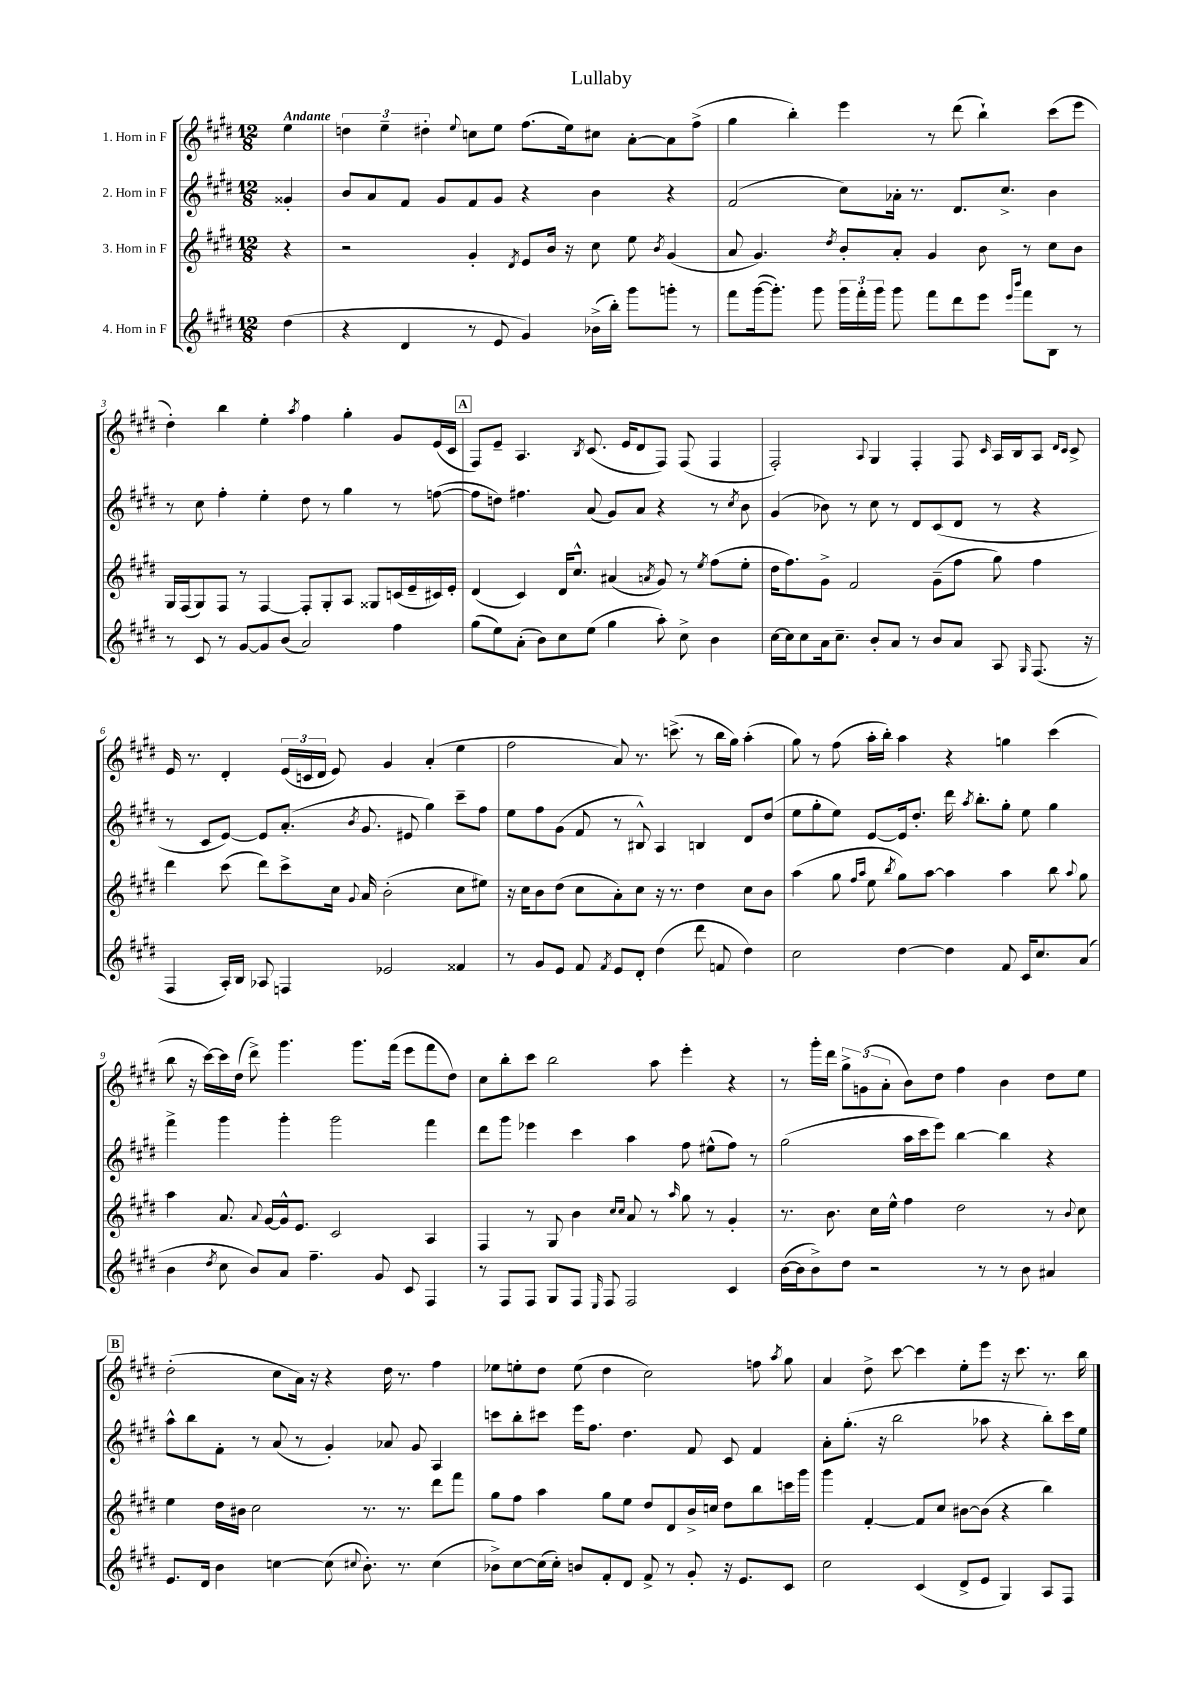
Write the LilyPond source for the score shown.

\header { title = "Lullaby" }
<<
\new StaffGroup <<
\new Staff = "s0" \with { instrumentName = "1. Horn in F" } {
    \clef treble \key e \major \numericTimeSignature \time 12/8 \partial 4 \tempo "Andante"
    \autoBeamOff e''4 |
    \tuplet 3/2 { d''4 e''4-- dis''4-. } \appoggiatura { e''8 } c''8[ e''8] fis''8.[( e''16) cis''8] a'8[~-. a'8 fis''8]->( |
    gis''4 b''4-.) e'''4 r8 dis'''8( b''4-!) cis'''8[( e'''8] |
    dis''4-.) b''4 e''4-. \acciaccatura { a''8 } fis''4 gis''4-. gis'8[ e'16( cis'16] |
    \mark \markup { \box "A" } fis8[) e'8]-- a4. \acciaccatura { b8 } cis'8.( e'16[ dis'8 fis8]) fis8( fis4 |
    fis2-.) \appoggiatura { a8 } gis4 fis4-. fis8 \grace { cis'16 } a16[ b16 a8] \grace { dis'16[ cis'16] } cis'8-> |
    e'16 r8. dis'4-. \tuplet 3/2 { e'16[( c'16 dis'16] } e'8) gis'4 a'4-.( e''4 |
    fis''2 a'8) r8. c'''8.->( r8 b''16[ gis''16]) a''4-.( |
    gis''8) r8 fis''8( a''16[-. b''16]-.) a''4 r4 g''4 cis'''4( |
    b''8 r16 cis'''16[~) cis'''16 dis''16]( dis'''8->) gis'''4. gis'''8.[ fis'''16]( e'''8[ fis'''8 dis''8]) |
    cis''8[ b''8-. cis'''8] b''2 a''8 e'''4-. r4 |
    r8 gis'''16[-. dis'''16] \tuplet 3/2 { gis''8[-> g'8( a'8]-. } b'8[) dis''8] fis''4 b'4 dis''8[ e''8] |
    \mark \markup { \box "B" } dis''2-.( cis''8[ a'16]) r16 r4 dis''16 r8. fis''4 |
    ees''8[ e''8-. dis''8] e''8( dis''4 cis''2) f''8 \acciaccatura { a''8 } gis''8 |
    a'4 dis''8-> cis'''8~ cis'''4 e''8[-. e'''8] r16 cis'''8. r8. b''16 \bar "|." |
}
\new Staff = "s1" \with { instrumentName = "2. Horn in F" } {
    \clef treble \key e \major \numericTimeSignature \time 12/8 \partial 4
    \autoBeamOff gisis'4-. |
    b'8[ a'8 fis'8] gis'8[ fis'8 gis'8] r4 b'4 r4 |
    fis'2( cis''8[) aes'16]-. r8. dis'8.[ cis''8.]-> b'4 |
    r8 cis''8 fis''4-. e''4-. dis''8 r8 gis''4 r8 f''8~( |
    \mark \markup { \box "A" } f''8[ d''8]) fis''4. a'8( gis'8[) a'8] r4 r8 \acciaccatura { cis''8 } b'8 |
    gis'4( bes'8) r8 cis''8 r8 dis'8[ cis'8( dis'8] r8 r4 |
    r8 cis'8[ e'8]~) e'8[ a'8.]-.( \acciaccatura { b'8 } gis'8. eis'8 gis''4) cis'''8[-- fis''8] |
    e''8[ fis''8 gis'8]( fis'8 r8 bis8-^) a4 b4 dis'8[ dis''8]( |
    e''8[ gis''8-. e''8]) e'8[~ e'16 dis''8.]-. dis'''16 \acciaccatura { a''8 } b''8.[-. gis''8]-. e''8 gis''4 |
    fis'''4-> gis'''4 gis'''4-. gis'''2 fis'''4 |
    dis'''8[ gis'''8] ees'''4 cis'''4 a''4 fis''8 eis''8[-^( fis''8]) r8 |
    gis''2( a''16[ cis'''16 e'''8]) b''4~ b''4 r4 |
    \mark \markup { \box "B" } a''8[-^ b''8 fis'8]-. r8 a'8( r8 gis'4-.) aes'8 gis'8 a4 |
    c'''8[ b''8-. cis'''8] e'''16[ fis''8.] dis''4. fis'8 cis'8 fis'4 |
    a'8[-. gis''8.]-.( r16 b''2 aes''8 r4 b''8[-.) cis'''16 e''16] \bar "|." |
}
\new Staff = "s2" \with { instrumentName = "3. Horn in F" } {
    \clef treble \key e \major \numericTimeSignature \time 12/8 \partial 4
    \autoBeamOff r4 |
    r2 gis'4-. \acciaccatura { dis'8 } e'8[ b'16] r16 cis''8 e''8 \acciaccatura { b'8 } gis'4( |
    a'8 gis'4.) \acciaccatura { dis''8 } b'8[-. a'8]-. gis'4 b'8 r8 cis''8[ b'8] |
    gis16[ fis16( gis8) fis8] r8 fis4~ fis8[-. gis8-. a8] gisis8[ c'16( e'16-- cis'16) e'16]-. |
    \mark \markup { \box "A" } dis'4( cis'4) dis'16[ cis''8.]-^ ais'4( \acciaccatura { a'8 } gis'8) r8 \acciaccatura { e''8 } fis''8[( e''8]-. |
    dis''16[ fis''8.) gis'8]-> fis'2 gis'8[--( fis''8] gis''8) fis''4 |
    dis'''4 cis'''8( dis'''8[) cis'''8-> cis''16] \appoggiatura { gis'8 } a'16 b'2-.( cis''8[ eis''8]) |
    r16 cis''16[ b'8 dis''8]( cis''8[ a'8-.) cis''8] r16 r8. dis''4 cis''8[ b'8] |
    a''4( gis''8 \grace { fis''16[ a''16] } e''8 \acciaccatura { b''8 } gis''8[) a''8]~ a''4 a''4 b''8 \appoggiatura { a''8 } gis''8 |
    a''4 a'8. \appoggiatura { a'8 } gis'16[~ gis'16-^ e'8.] cis'2 a4 |
    fis4 r8 gis8 b'4 \grace { cis''16[ cis''16] } a'8 r8 \grace { a''16 } gis''8 r8 gis'4-. |
    r8. b'8. cis''16[ e''16]-^ fis''4 dis''2 r8 \appoggiatura { b'8 } cis''8 |
    \mark \markup { \box "B" } e''4 dis''16[ bis'16] cis''2 r8. r8. dis'''8[ fis'''8] |
    gis''8[ fis''8] a''4 gis''8[ e''8] dis''8[ dis'8 b'16-> c''16] dis''8[ b''8 c'''16 gis'''16] |
    gis'''4 fis'4~-. fis'8[ cis''8] bis'8[~ bis'8]( r4 b''4) \bar "|." |
}
\new Staff = "s3" \with { instrumentName = "4. Horn in F" } {
    \clef treble \key e \major \numericTimeSignature \time 12/8 \partial 4
    \autoBeamOff dis''4( |
    r4 dis'4 r8 e'8 gis'4) bes'16[->( b''16]-.) gis'''8[ g'''8]-. r8 |
    fis'''8[ gis'''16~( gis'''8.]-.) gis'''8 \tuplet 3/2 { gis'''16[ fis'''16-. gis'''16] } gis'''8 fis'''8[ dis'''8 e'''8] \grace { e'''16[ b'''16] } fis'''8[ b8] r8 |
    r8 cis'8 r8 gis'8[~ gis'8 b'8]( a'2) fis''4 |
    \mark \markup { \box "A" } gis''8[( e''8) a'8]-.( b'8[) cis''8 e''8]( gis''4 a''8-.) cis''8-> b'4 |
    cis''16[~ cis''16 cis''8 a'16 cis''8.]-- b'8[-. a'8] r8 b'8[ a'8] a8 \grace { gis16 } fis8.( r16 |
    fis4 a16[-.) b16] aes8 f4 ees'2 fisis'4 |
    r8 gis'8[ e'8] fis'8 \acciaccatura { fis'8 } e'8[ dis'8]-. dis''4( dis'''8 f'8 dis''4) |
    cis''2 dis''4~ dis''4 fis'8 cis'16[ cis''8. a'8]( |
    b'4 \acciaccatura { dis''8 } cis''8 b'8[) a'8] fis''4.-- gis'8 cis'8 fis4 |
    r8 fis8[ fis8] gis8[ fis8] \grace { e16 } fis8 fis2 cis'4 |
    b'16[~( b'16 b'8->) dis''8] r2 r8 r8 b'8 ais'4 |
    \mark \markup { \box "B" } e'8.[ dis'16] b'4 c''4~ c''8( \appoggiatura { cis''8 } b'8.-.) r8. cis''4( |
    bes'8[->) cis''8~ cis''16( cis''16]-.) b'8[ fis'8-. dis'8] fis'8-> r8 gis'8-. r16 e'8.[ cis'8] |
    cis''2 cis'4( dis'8[-> e'8] gis4) a8[ fis8] \bar "|." |
}
>>
>>
